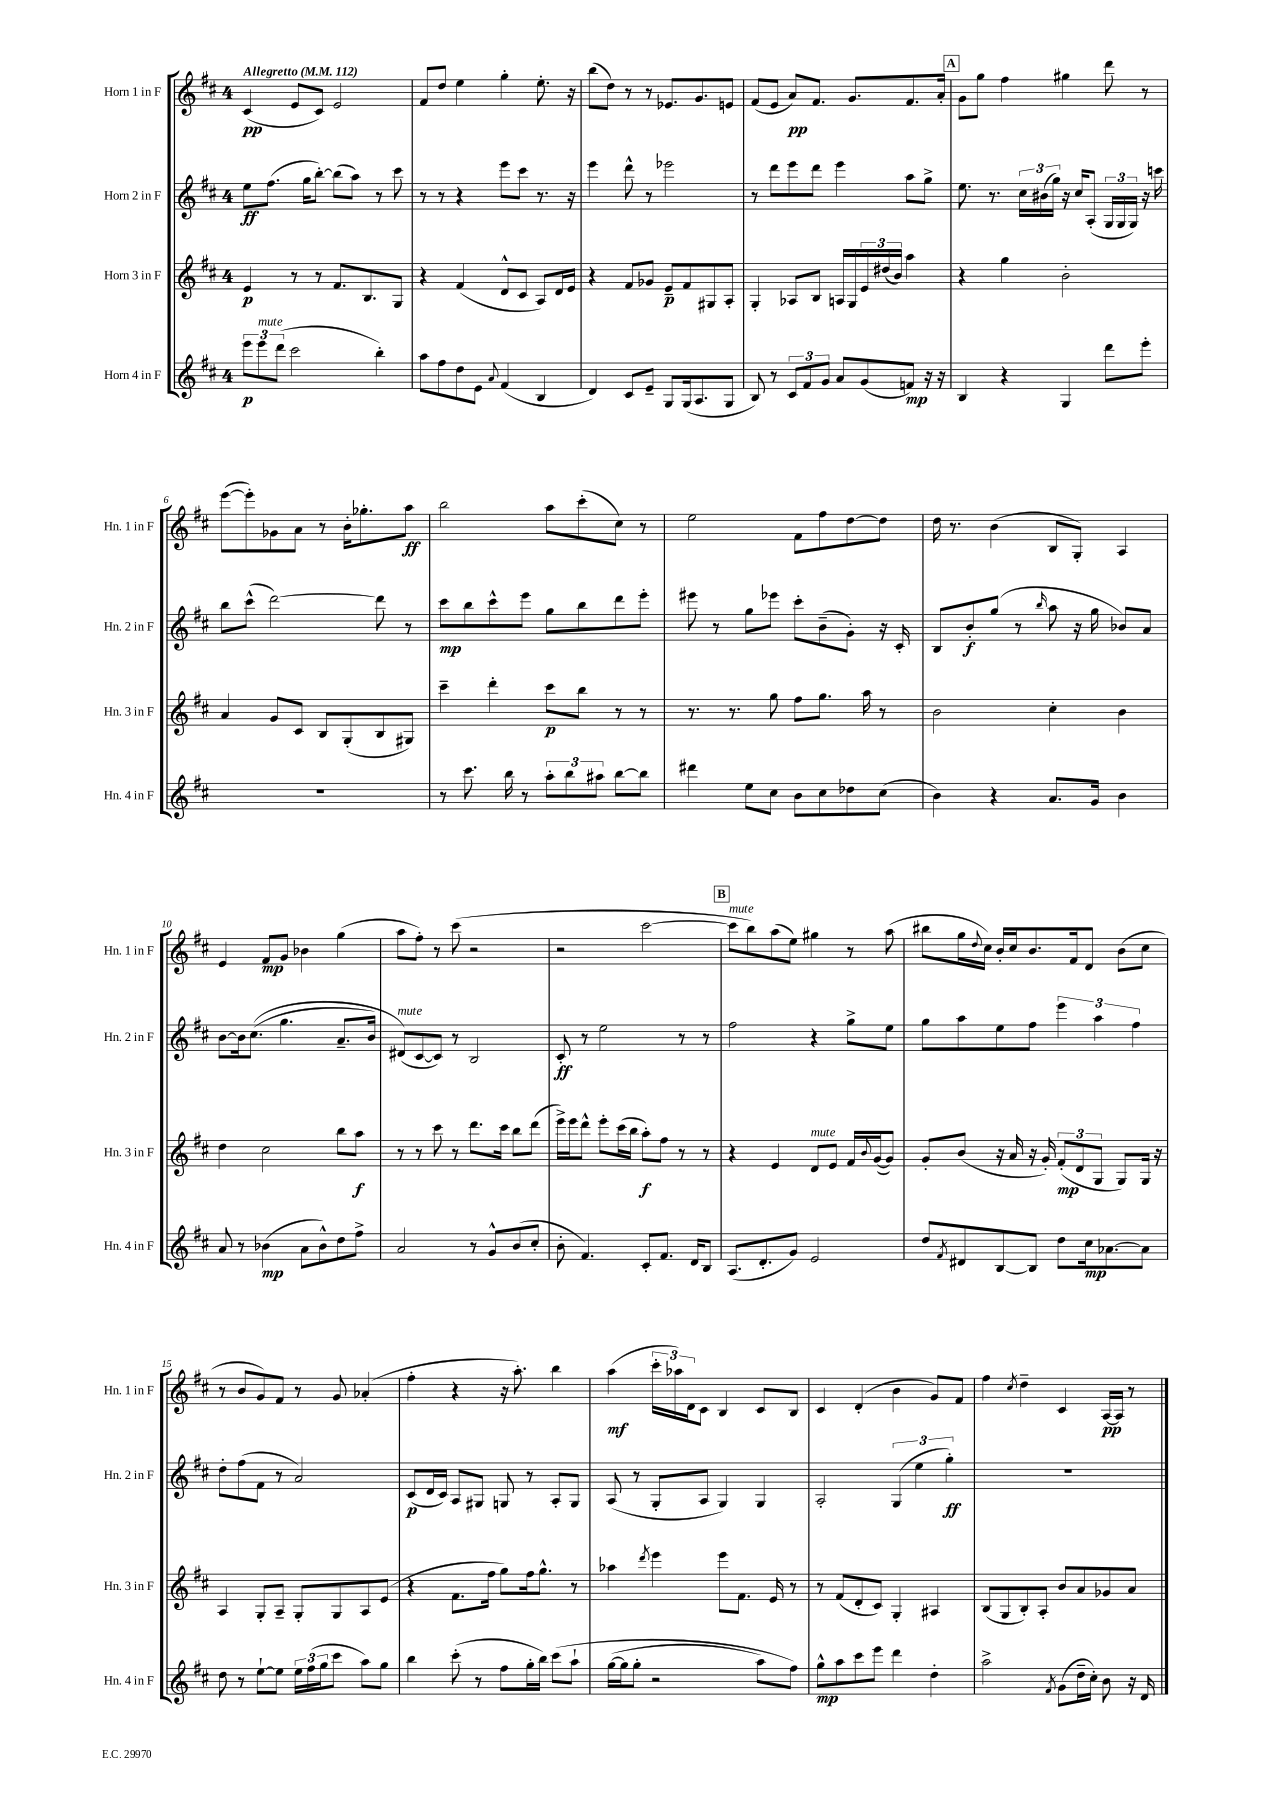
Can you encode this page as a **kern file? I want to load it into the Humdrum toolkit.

**kern	**kern	**kern	**kern
*staff4	*staff3	*staff2	*staff1
*clefG2	*clefG2	*clefG2	*clefG2
*k[f#c#]	*k[f#c#]	*k[f#c#]	*k[f#c#]
*M4/4	*M4/4	*M4/4	*M4/4
*MM112	*MM112	*MM112	*MM112
12eee	4e	8ee	(4c#
12eee	.	.	.
.	.	(8.ff#	.
(12ddd	.	.	.
2ccc#	8r	.	8e
.	.	16gg	.
.	8r	[8bb')	8c#)
.	8.f#	(8bb]	2e
.	.	8aa)	.
.	8.B	.	.
4bb')	.	8r	.
.	8G	8ccc#	.
=	=	=	=
8aa	4r	8r	8f#
8ff#	.	8r	8dd
8dd	(4f#	4r	4ee
8e	.	.	.
8qqa	.	.	.
(4f#	8d^^	8eee	4gg'
.	8c#	8ccc#	.
4B	8A)	8.r	8.ee'
.	16d	.	.
.	16e	16r	16r
=	=	=	=
4d)	4r	4eee	(8bb
.	.	.	8dd)
8c#	8f#	8ddd^^	8r
8e~	8g-	8r	8r
8G	8e~	2eee-	8.e-
(16G	8f#	.	.
8.A	.	.	8.g
.	8G#	.	.
8G	8A'	.	8e
=	=	=	=
8B)	4G'	8r	(8f#
8r	.	8ddd	8e
12c#	8A-	8eee	8a)
12f#	.	.	.
.	8B	8ddd	8.f#
12g	.	.	.
8a	16A	4eee	.
.	16G	.	8.g
(8g	24e	.	.
.	(24dd#	.	.
.	24b)	.	.
8f)	4aa	8aa	8.f#
16r	.	8gg^	.
16r	.	.	16a'
=	=	=	=
4B	4r	8.ee	8g
.	.	.	8gg
.	.	8.r	.
4r	4gg	.	4ff#
.	.	24cc#	.
.	.	(24b#	.
.	.	24gg)	.
4G	2b'	16r	4gg#
.	.	16cc#	.
.	.	(8A'	.
8ddd	.	24G	8ddd
.	.	24G	.
.	.	24G)	.
8eee'	.	16r	8r
.	.	16ccc	.
=	=	=	=
1r	4a	8bb	([8eee
.	.	(8ccc#^^	8eee'])
.	8g	[2ddd)	8g-
.	8c#	.	8a
.	8B	.	8r
.	(8G'	.	16b'
.	.	.	8.gg-'
.	8B	8ddd]	.
.	8G#)	8r	8aa
=	=	=	=
8r	4ccc#~	8ccc#	2bb
8.ccc#	.	8bb	.
.	4ddd'	8ccc#^^	.
16bb	.	.	.
8r	.	8eee	.
12aa'	8ccc#	8gg	8aa
12bb	.	.	.
.	8bb	8bb	(8ccc#'
12aa#	.	.	.
[8bb	8r	8ddd	8cc#)
8bb]	8r	8eee'	8r
=	=	=	=
4ddd#	8.r	8eee#	2ee
.	.	8r	.
.	8.r	.	.
8ee	.	8gg	.
8cc#	8gg	8eee-	.
8b	8ff#	8ccc#'	8f#
8cc#	8.gg	(8b~	8ff#
8dd-	.	8g')	[8dd
.	16aa	.	.
(8cc#	8r	16r	8dd]
.	.	16c#'	.
=	=	=	=
4b)	2b	8B	16dd
.	.	.	8.r
.	.	8b'	.
4r	.	(8gg	(4b
.	.	8r	.
.	.	16qqbb	.
8.a	4cc#'	8aa	8B
.	.	16r	8G')
16g	.	16gg	.
4b	4b	8b-)	4A
.	.	8a	.
=	=	=	=
8a	4dd	[8b	4e
8r	.	16b]	.
.	.	&((8.cc#	.
(4b-	2cc#	.	8f#
.	.	4.gg	8g
8a	.	.	4b-
8b-^^)	.	.	.
8dd	8bb	8.a~	(4gg
8ff#^	8aa	.	.
.	.	16b)	.
=	=	=	=
2a	8r	(8d#&)	8aa
.	8r	[8c#	8ff#')
.	8ccc#	8c#])	8r
.	8r	8r	(8ccc#
8r	8.ddd	2B	2r
8g^^	.	.	.
.	16ccc#	.	.
(8b	8bb	.	.
8cc#'	(8ddd	.	.
=	=	=	=
8b'	16eee^)	8c#'	2r
.	16eee	.	.
4.f#)	8ddd^^	8r	.
.	8eee'	2ee	.
.	(16ccc#	.	.
.	16bb	.	.
8c#'	8aa')	.	[2ccc#
8.f#	8ff#	.	.
.	8r	8r	.
16d	.	.	.
8B	8r	8r	.
=	=	=	=
(8.A	4r	2ff#	8ccc#]
.	.	.	8bb)
8.d'	.	.	.
.	4e	.	(8aa
8g)	.	.	8ee)
2e	8d	4r	4gg#
.	8e	.	.
.	16f#	8gg^	8r
.	8qqb	.	.
.	([16g	.	.
.	8g])	8ee	(8aa
=	=	=	=
8dd	8g'	8gg	8bb#
8qf#	.	.	.
8d#	(8b	8aa	16gg
.	.	.	8qqdd
.	.	.	16cc#)
[8B	16r	8ee	16b'
.	16a	.	16cc#
8B]	16r	8ff#	8.b
.	16g')	.	.
8dd	(12f#'	6eee	.
.	.	.	16f#
.	12d	.	.
16cc#	.	.	8d
.	12G	6aa	.
[8.a-	.	.	.
.	8G)	.	(8b
.	.	6ff#	.
8a-]	16G	.	8cc#
.	16r	.	.
=	=	=	=
8dd	4A	8dd'	8r
8r	.	(8ff#	8b
[8ee`	8G'	8f#	8g)
8ee]	8A~	8r	8f#
24ee	8G'	2a)	8r
(24ff#	.	.	.
24gg	.	.	.
8ccc#	8G	.	8g
8aa)	8A	.	(4a-'
8gg	(8e	.	.
=	=	=	=
4bb	4r	(8c#	4ff#'
.	.	16d	.
.	.	16c#)	.
(8ccc#'	8.f#	8A	4r
8r	.	8G#	.
.	16ff#	.	.
8ff#	8gg)	8G	16r
.	.	.	8.aa')
16gg'	16ff#	8r	.
16bb)	8.gg^^	.	.
&(8ccc#	.	8A'	4bb
8aa`	8r	8G	.
=	=	=	=
([16gg	4aa-	(8A	(4aa
16gg]	.	.	.
8gg'	.	8r	.
.	8qddd	.	.
2r	4eee	8G'	24ccc#'
.	.	.	24aa-)
.	.	.	24d
.	.	8A	8c#
.	8eee	4G)	4B
.	8.f#	.	.
8aa)	.	4G	8c#
.	16e	.	.
8ff#&)	8r	.	8B
=	=	=	=
8gg^^	8r	2A'	4c#
8aa	(8f#	.	.
8ccc#	8d'	.	(4d'
8eee	8c#)	.	.
4ddd	4G'	(6G	4b
.	.	6ee	.
4dd'	4A#	.	8g)
.	.	6gg')	.
.	.	.	8f#
=	=	=	=
2aa^	(8B	1r	4ff#
.	8G	.	.
.	.	.	8qcc#
.	8B')	.	4dd~
.	8A'	.	.
8qf#	.	.	.
(8g	8b	.	4c#
16dd~	8a	.	.
16cc#')	.	.	.
8b	8g-	.	[16A
.	.	.	16A]
16r	8a	.	8r
16d	.	.	.
==	==	==	==
*-	*-	*-	*-
